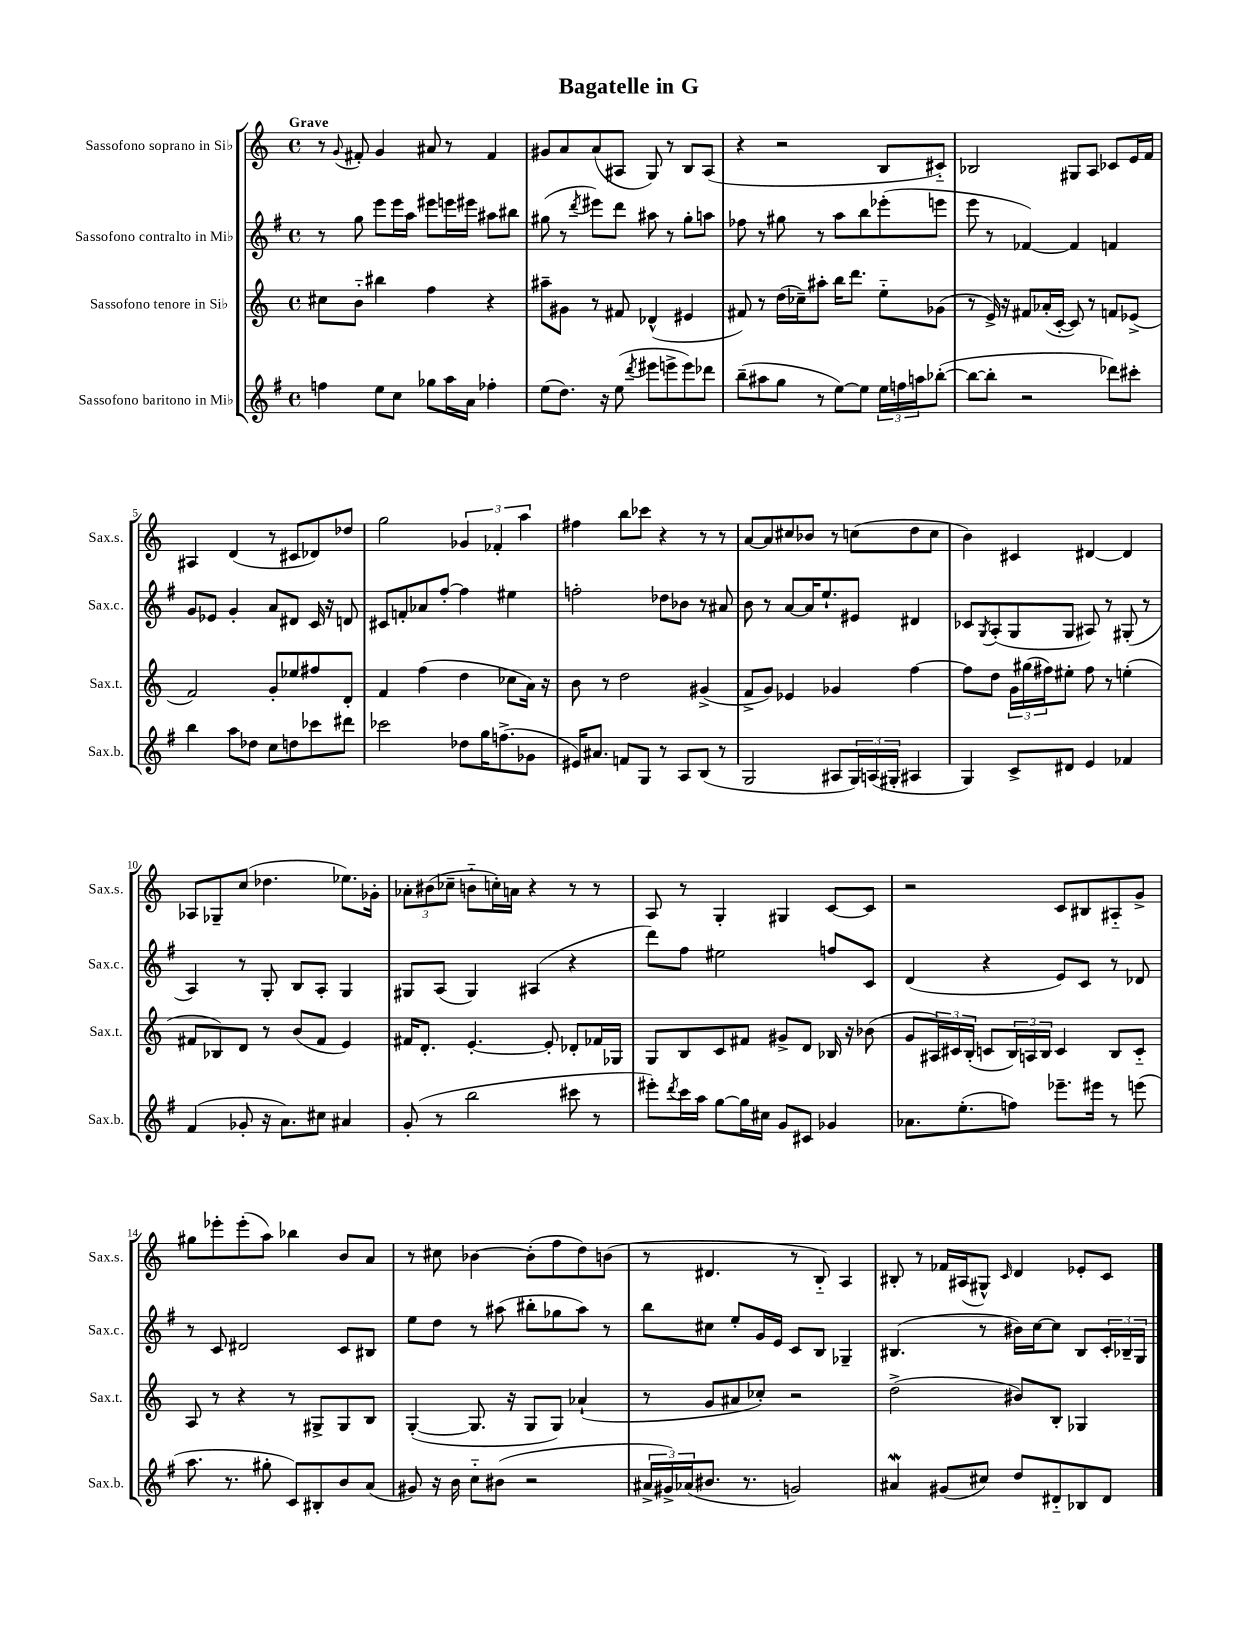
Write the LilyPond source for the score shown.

\header { title = "Bagatelle in G" }
<<
\new StaffGroup <<
\new Staff = "s0" \with { instrumentName = "Sassofono soprano in Sib" shortInstrumentName = "Sax.s." } {
    \clef treble \key c \major \defaultTimeSignature \time 4/4 \tempo "Grave"
    r8 \appoggiatura { g'8 } fis'8-. g'4 ais'8 r8 fis'4 |
    gis'8 a'8 a'8( ais8 g8) r8 b8 ais8( |
    r4 r2 b8 cis'8-_) |
    bes2 gis8 a8 ces'8 e'16 f'16 |
    ais4 d'4( r8 cis'8 des'8) des''8 |
    g''2 \tuplet 3/2 { ges'4 fes'4-. a''4 } |
    fis''4 b''8 ces'''8 r4 r8 r8 |
    a'8~ a'8 cis''8 bes'8 r8 c''8( d''8 c''8 |
    b'4) cis'4 dis'4~ dis'4 |
    aes8 ges8-- c''8( des''4. ees''8.) ges'16-. |
    \tuplet 3/2 { aes'8-. bis'8( ces''8-- } b'8-_ c''16-.) a'16 r4 r8 r8 |
    a8 r8 g4-. gis4 c'8~ c'8 |
    r2 c'8 bis8 ais8-_ g'8-> |
    gis''8 ees'''8-. ees'''8-.( a''8) bes''4 b'8 a'8 |
    r8 cis''8 bes'4~ bes'8-.( f''8 d''8) b'8( |
    r8 dis'4. r8 b8-_) a4 |
    bis8-. r8 fes'16 ais16( gis8-^) \grace { c'16 } d'4 ees'8-. c'8 \bar "|." |
}
\new Staff = "s1" \with { instrumentName = "Sassofono contralto in Mib" shortInstrumentName = "Sax.c." } {
    \clef treble \key g \major \defaultTimeSignature \time 4/4
    r8 g''8 e'''8 e'''16 a''16 eis'''8 e'''16 eis'''16 ais''8 bis''8 |
    gis''8( r8 \acciaccatura { d'''8 } eis'''8) d'''8 ais''8 r8 gis''8-. a''8 |
    fes''8 r8 gis''8 r8 a''8 b''8 ees'''8-.( e'''8 |
    e'''8 r8 fes'4~) fes'4 f'4 |
    g'8 ees'8 g'4-. a'8 dis'8 c'16 r16 d'8 |
    cis'8 f'8-. aes'8 fis''8~-. fis''4 eis''4 |
    f''2-. des''8 bes'8 r8 ais'8 |
    b'8 r8 a'8~ a'16 e''8.-! eis'8 dis'4 |
    ces'8 \acciaccatura { g8 } a8-.( g8 g8 ais8) r8 gis8-.( r8 |
    a4) r8 g8-. b8 a8-. g4 |
    gis8 a8( gis4) ais4( r4 |
    d'''8) fis''8 eis''2 f''8 c'8 |
    d'4( r4 e'8) c'8 r8 des'8 |
    r8 c'8 dis'2 c'8 bis8 |
    e''8 d''8 r8 ais''8( bis''8-. ges''8 ais''8) r8 |
    b''8 cis''8 e''8-. g'16 e'16 c'8 b8 ges4-- |
    bis4.( r8 bis'16) c''16~ c''8 bis8 \tuplet 3/2 { c'16-. bes16-- g16 } \bar "|." |
}
\new Staff = "s2" \with { instrumentName = "Sassofono tenore in Sib" shortInstrumentName = "Sax.t." } {
    \clef treble \key c \major \defaultTimeSignature \time 4/4
    cis''8 b'8-_ bis''4 f''4 r4 |
    ais''8-- gis'8 r8 fis'8 des'4-^( eis'4 |
    fis'8) r8 d''16( ces''16--) ais''8-. b''16 d'''8. e''8-_ ges'8( |
    r8 e'16->) r16 fis'8 aes'16-.( c'16~-. c'8) r8 f'8 ees'8->( |
    f'2) g'8-. ees''8 fis''8 d'8-. |
    f'4 f''4( d''4 ces''8 a'16) r16 |
    b'8 r8 d''2 gis'4->( |
    f'8-> g'8) ees'4 ges'4 f''4~ |
    f''8 d''8 \tuplet 3/2 { g'16 gis''16( fis''16) } eis''8-. fis''8 r8 e''4-.( |
    fis'8 bes8) d'8 r8 b'8( fis'8 e'4) |
    fis'16 d'8.-. e'4.~-. e'8-. des'8-. fes'16 ges16 |
    g8 b8 c'8 fis'8 gis'8-> d'8 bes16 r16 bes'8( |
    g'8 \tuplet 3/2 { ais16) cis'16 b16-.( } c'8 \tuplet 3/2 { b16) a16 b16 } c'4 b8 c'8-_ |
    a8 r8 r4 r8 gis8-> gis8 b8 |
    g4~-.( g8. r16 g8 g8) aes'4-!( |
    r8 g'8 ais'8 ces''8-.) r2 |
    d''2->( bis'8) b8-. ges4 \bar "|." |
}
\new Staff = "s3" \with { instrumentName = "Sassofono baritono in Mib" shortInstrumentName = "Sax.b." } {
    \clef treble \key g \major \defaultTimeSignature \time 4/4
    f''4 e''8 c''8 ges''8 a''16 a'16 fes''4-. |
    e''8( d''8.) r16 e''8( \acciaccatura { d'''8 } eis'''8 e'''8-> e'''8) des'''8 |
    b''8--( ais''8 g''8 r8 e''8~) e''8 \tuplet 3/2 { e''16 f''16 a''16 } bes''8~-.( |
    bes''8~ bes''8-. r2 des'''8) cis'''8-. |
    b''4 a''8 des''8 c''8 d''8 ces'''8 dis'''8 |
    ces'''2 des''8 g''16 f''8.->( ges'8 |
    eis'16) ais'8. f'8 g8 r8 a8 b8( r8 |
    g2 ais8 \tuplet 3/2 { g16) a16( gis16-. } ais4 |
    g4) c'8-> dis'8 e'4 fes'4 |
    fis'4( ges'8-. r16 a'8.) cis''8 ais'4 |
    g'8-.( r8 b''2 cis'''8 r8 |
    eis'''8-.) \acciaccatura { d'''8 } c'''16 a''16 g''8~ g''16 cis''16 g'8 cis'8 ges'4 |
    aes'8. e''8.-.( f''8) ees'''8.-- eis'''16 r8 e'''8( |
    a''8. r8. gis''8-. c'8) bis8-. b'8 a'8( |
    gis'8) r16 b'16 c''8-_ bis'8( r2 |
    \tuplet 3/2 { ais'16-> gis'16->) aes'16( } bis'8. r8. g'2) |
    ais'4\mordent gis'8( cis''8) d''8 dis'8-_ bes8 dis'8 \bar "|." |
}
>>
>>
